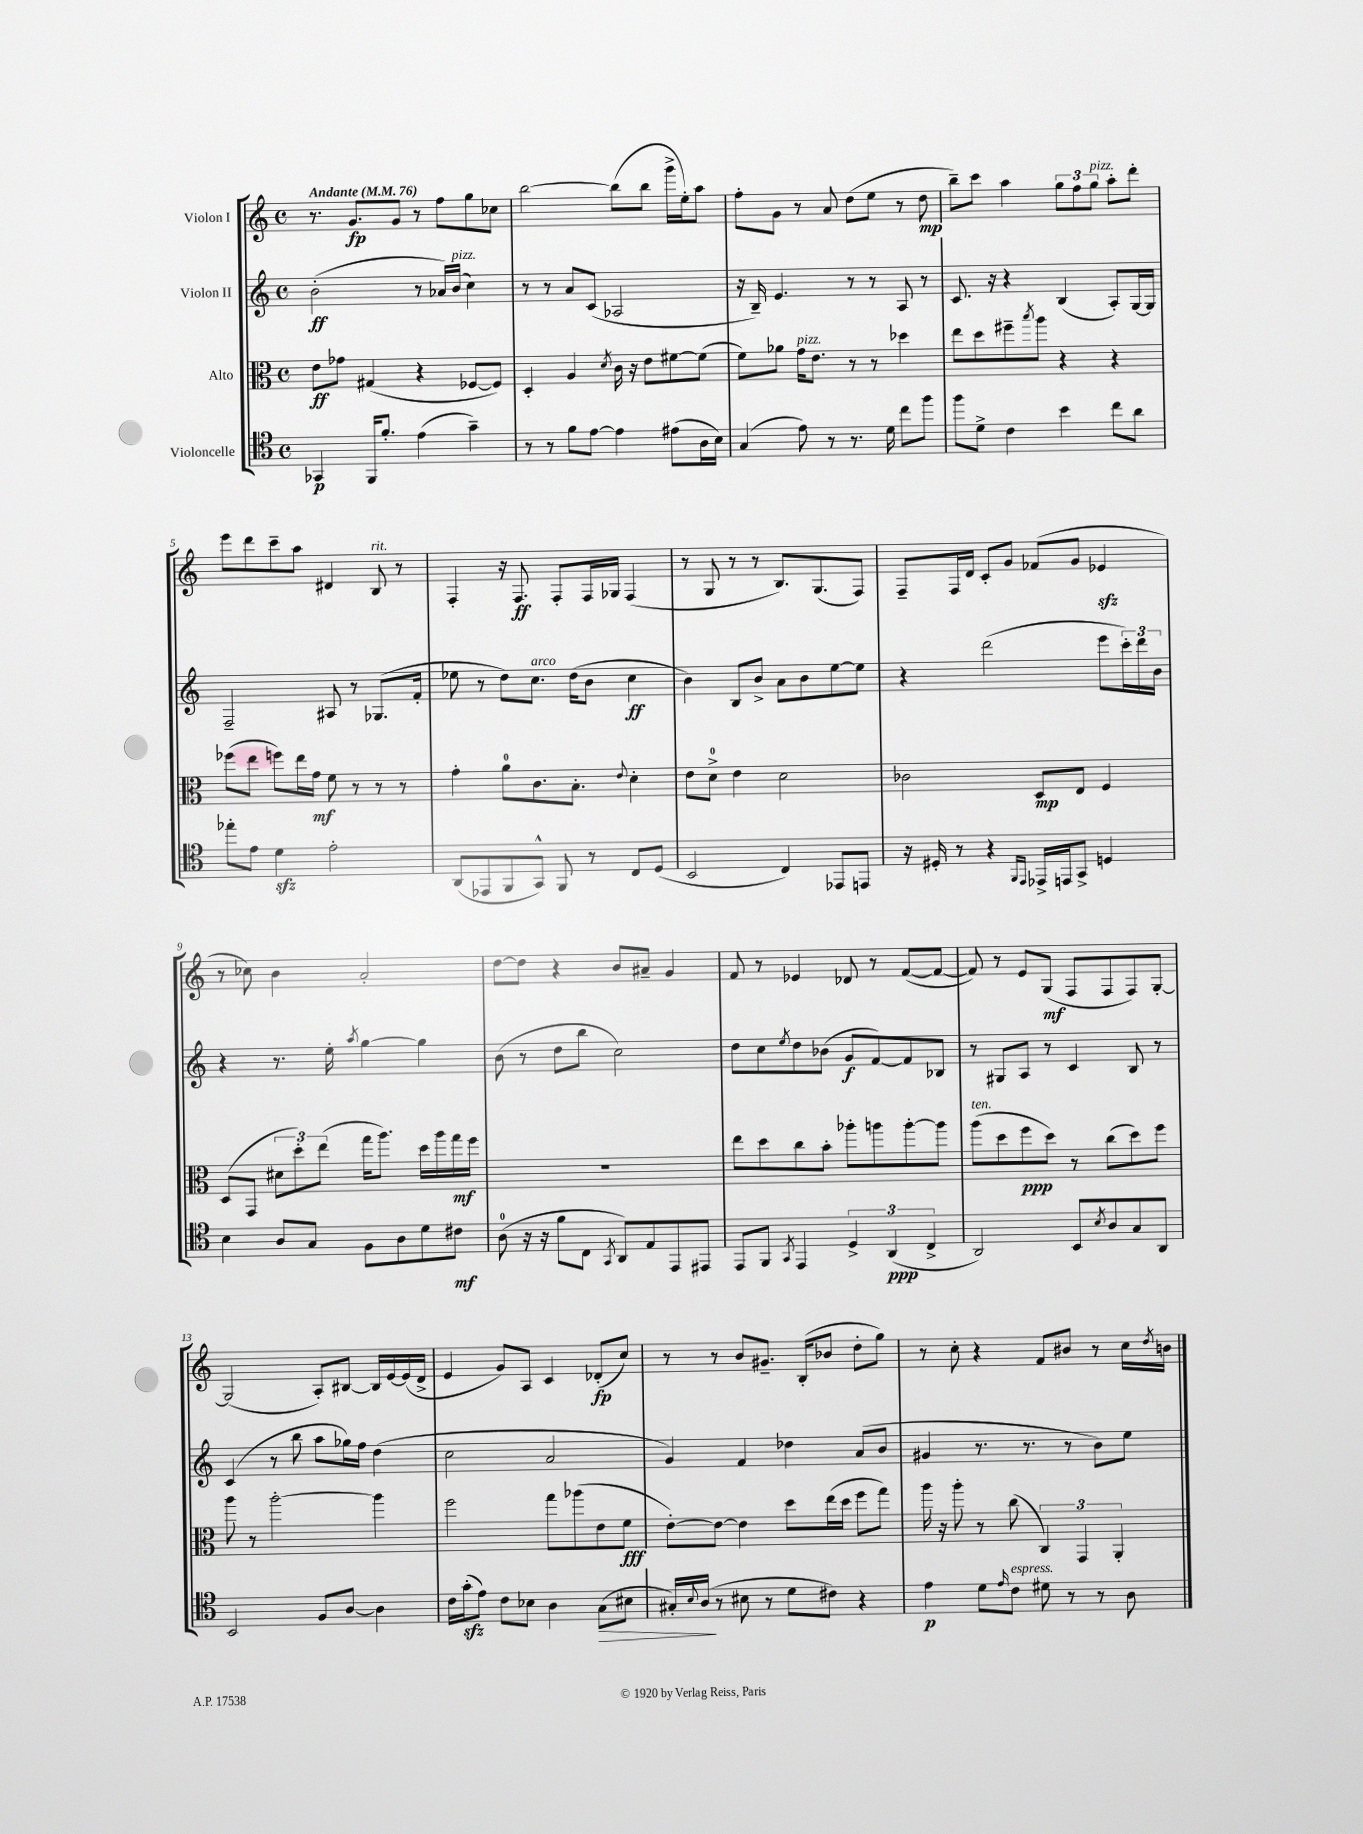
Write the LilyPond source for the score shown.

<<
\new StaffGroup <<
\new Staff = "s0" \with { instrumentName = "Violon I" } {
    \clef treble \key c \major \defaultTimeSignature \time 4/4 \tempo "Andante" 4 = 76
    r8. g'8.\fp g'8 r8 f''8 g''8 ces''8 |
    b''2~ b''8( b''8 g'''16-> e''16-.) a''8 |
    f''8-. g'8 r8 a'8 d''8( e''8 r8 d''8\mp |
    b''8--) c'''8 a''4 \tuplet 3/2 { g''8 f''8 g''8^\markup { \italic "pizz." } } a''8-. d'''8-. |
    e'''8 d'''8 c'''8-- a''8 dis'4 b8^\markup { \italic "rit." } r8 |
    f4-. r16 f8.\ff f8-. f16 ges16 f4( |
    r8 g8 r8 r8 b8.) g8.( f8) |
    f8-- f16 d'16 c'8-. g'8 fes'8( g'8 ees'4\sfz |
    r8 ces''8) b'4 a'2-. |
    d''8~ d''8 r4 b'8 ais'8-- g'4 |
    f'8 r8 ees'4 des'8 r8 f'8~( f'8~ |
    f'8) r8 e'8 g8\mf( f8 f8 f8) g8~-. |
    g2( a8-.) bis8~ bis16 e'16~ e'16( d'16-> |
    e'4 g'8) a8 c'4 des'8-.\fp( c''8) |
    r8 r8 b'8 gis'8.-- b16-.( bes'8 d''8-. g''8) |
    r8 c''8-. r4 f'8 bis'8 r8 c''16 \acciaccatura { d''8 } b'16 \bar "|." |
}
\new Staff = "s1" \with { instrumentName = "Violon II" } {
    \clef treble \key c \major \defaultTimeSignature \time 4/4
    b'2-.\ff( r8 aes'16) b'16^\markup { \italic "pizz." }( c''4) |
    r8 r8 a'8 c'8( aes2 |
    r16 b16--) e'4. r8 r8 a8 r8 |
    c'8. r16 r4 b4( a8-.) g16~ g16 |
    f2-- ais8 r8 ges8.( f'16-. |
    ees''8 r8 d''8) c''8.^\markup { \italic "arco" } d''16( b'8 c''4\ff |
    b'4) b8 b'8-> a'8 b'8 e''8~ e''8 |
    r4 d'''2( e'''8 \tuplet 3/2 { c'''16-.) d'''16 b'16 } |
    r4 r8. e''16-. \acciaccatura { a''8 } g''4~ g''4 |
    b'8( r8 d''8 b''8 c''2) |
    d''8 c''8 \acciaccatura { e''8 } d''8 bes'8( g'8\f f'8~) f'8 bes8 |
    r8 gis8 a8 r8 c'4 b8 r8 |
    c'4( r8 b''8 a''8 ges''16) f''16 d''4( |
    c''2 a'2 |
    g'4) f'4 des''4 a'8( b'8 |
    gis'4 r8. r8. r8 b'8) e''8 \bar "|." |
}
\new Staff = "s2" \with { instrumentName = "Alto" } {
    \clef alto \key c \major \defaultTimeSignature \time 4/4
    e'8\ff ges'8 gis4( r4 fes8~ fes8) |
    d4-. a4 \acciaccatura { d'8 } c'16 r16 e'8 fis'8~ fis'8( |
    f'8) aes'8 g'16^\markup { \italic "pizz." } e'8. r8 r8 des''4 |
    e''8 d''8 fis''8-- \acciaccatura { b''8 } a''8 r4 r4 |
    fes''8( e''8 f''8) e''16 g'16\mf f'8 r8 r8 r8 |
    g'4-. a'8-0 c'8. b8.-. \appoggiatura { e'8 } d'4-. |
    e'8 d'8-0-> e'4 d'2 |
    ces'2 d8\mp e8 f4 |
    d8( g,8 \tuplet 3/2 { dis'8 d''8-.) e''8( } g''16 a''8.) d''16 a''16 g''16\mf f''16 |
    R1 |
    e''8 d''8 c''8 b'8-. aes''8-. a''8 a''8~-. a''8 |
    a''8^\markup { \italic "ten." }( d''8 f''8\ppp d''8) r8 c''8( d''8) f''8 |
    a''8 r8 a''2~-. a''4 |
    f''2 g''8 aes''8( e'8 f'8\fff |
    e'8~-.) e'8~ e'4 d''8 e''16( d''16 f''8 g''8) |
    a''16 r16 a''8-. r8 c''8( \tuplet 3/2 { c4) g,4 a,4-. } \bar "|." |
}
\new Staff = "s3" \with { instrumentName = "Violoncelle" } {
    \clef tenor \key c \major \defaultTimeSignature \time 4/4
    ges,4\p f,16 f'8.-. e'4( g'4--) |
    r8 r8 f'8 e'8~ e'4 eis'8( a16 b16) |
    g4( e'8) r8 r8. d'16 c''8 f''8 |
    f''8 d'8-> c'4 b'4 c''8 a'8 |
    ees''8-. e'8 d'4\sfz e'2-. |
    a,8( ees,8 f,8 g,8-^) f,8 r8 c8 d8( |
    b,2 c4) ees,8 e,8 |
    r16 dis16-. r8 r4 \grace { f,16 e,16 } ees,16-> e,16 g,8-> d4 |
    b4 a8 g8 f8 a8 d'8 cis'8\mf |
    a8-0( r16 r16 f'8 c8 \acciaccatura { g,8 } a,8) e8 e,8 eis,8 |
    e,8 f,8 \acciaccatura { g,8 } e,4 \tuplet 3/2 { d4-> a,4\ppp( c4-> } |
    a,2) b,8 \acciaccatura { b8 } a8 g8 a,8 |
    b,2 f8 a8~ a4 |
    c'16 g'16-.\sfz( e'8) c'8 bes8 a4 g8\>( bis8 |
    gis16-.) \appoggiatura { b8 } a16\!( r8 bis8 r8 d'8 cis'8) r4 |
    e'4\p d'8 \grace { e'16 } c'8^\markup { \italic "espress." } dis'8 r8 r8 a8 \bar "|." |
}
>>
>>
